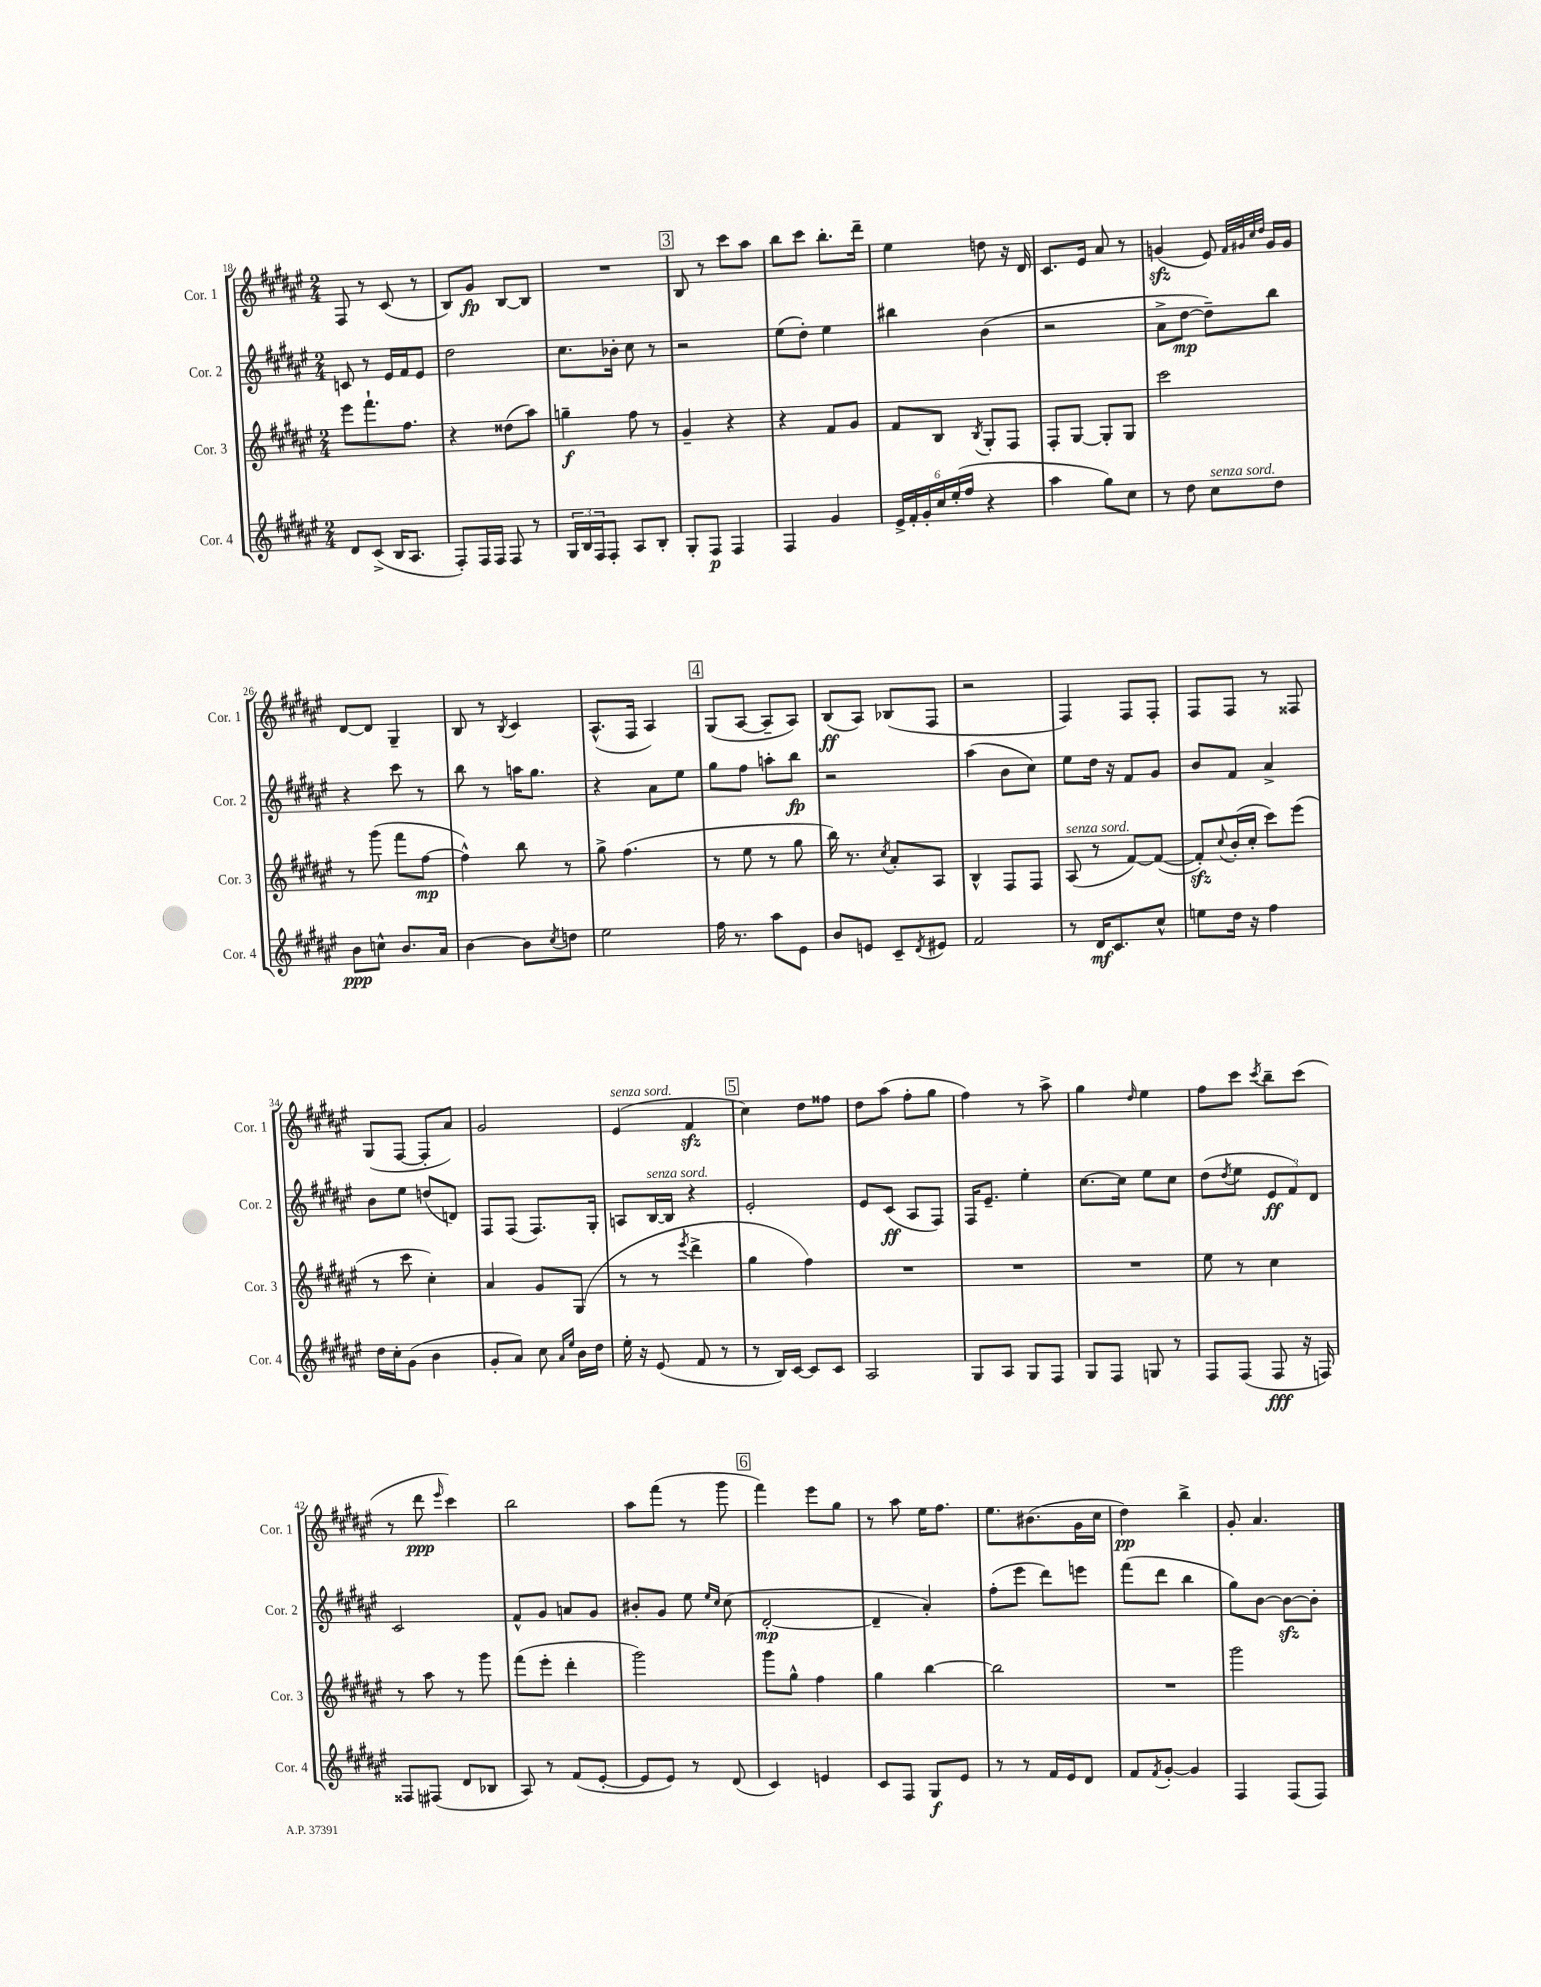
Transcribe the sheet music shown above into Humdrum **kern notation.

**kern	**dynam	**kern	**dynam	**kern	**dynam	**kern	**dynam
*part4	*part4	*part3	*part3	*part2	*part2	*part1	*part1
*staff4	*staff4	*staff3	*staff3	*staff2	*staff2	*staff1	*staff1
*I"Cor. 4	*	*I"Cor. 3	*	*I"Cor. 2	*	*I"Cor. 1	*
*I'Cor. 4	*	*I'Cor. 3	*	*I'Cor. 2	*	*I'Cor. 1	*
*clefG2	*	*clefG2	*	*clefG2	*	*clefG2	*
*k[f#c#g#d#a#e#]	*	*k[f#c#g#d#a#e#]	*	*k[f#c#g#d#a#e#]	*	*k[f#c#g#d#a#e#]	*
*M2/4	*	*M2/4	*	*M2/4	*	*M2/4	*
=18	=18	=18	=18	=18	=18	=18	=18
8d#/L	.	8eee#\L	.	8cn/	.	8F#/	.
(8c#^/J	.	8.fff#`\	.	8r	.	8r	.
16B/KL	.	.	.	16e#/LL	.	(8c#/	.
8.A#/J	.	8.ff#\J	.	16f#/J	.	.	.
.	.	.	.	8e#/J	.	8r	.
=19	=19	=19	=19	=19	=19	=19	=19
8F#'/L)	.	4r	.	2dd#\	.	8B/L)	.
16F#/L	.	.	.	.	.	8g#/J	fp
16F#/JJ	.	.	.	.	.	.	.
8F#/	.	(8dd##X\L	.	.	.	[8B/L	.
8r	.	8aa#\J)	.	.	.	8B/J]	.
=20	=20	=20	=20	=20	=20	=20	=20
24G#/LL	.	4ggn~\	f	8.cc#\L	.	2r	.
24B/	.	.	.	.	.	.	.
24F#/J	.	.	.	.	.	.	.
8F#'/J	.	.	.	.	.	.	.
.	.	.	.	16b-X'\Jk	.	.	.
8A#/L	.	8ff#\	.	8cc#\	.	.	.
8B'/J	.	8r	.	8r	.	.	.
!!LO:REH:place=s1:t=3
=21	=21	=21	=21	=21	=21	=21	=21
8G#'/L	.	4g#~/	.	2r	.	8B/	.
8F#/J	p	.	.	.	.	8r	.
4F#/	.	4r	.	.	.	8ccc#\L	.
.	.	.	.	.	.	8aa#\J	.
=22	=22	=22	=22	=22	=22	=22	=22
4F#/	.	4r	.	(8ee#\L	.	8bb\L	.
.	.	.	.	8dd#'\J)	.	8ccc#\J	.
4g#/	.	8f#/L	.	4ee#\	.	8.bb'\L	.
.	.	8g#/J	.	.	.	.	.
.	.	.	.	.	.	16ddd#~\Jk	.
=23	=23	=23	=23	=23	=23	=23	=23
24e#^/LL	.	8f#/L	.	4bb#X\	.	4ee#\	.
24f#'/	.	.	.	.	.	.	.
24g#'/	.	.	.	.	.	.	.
24cc#/	.	8B/J	.	.	.	.	.
(24ee#'/	.	.	.	.	.	.	.
24ff#/JJ	.	.	.	.	.	.	.
.	.	8qB/	.	.	.	.	.
4r	.	8G#'/L	.	(4b\	.	8ddn\	.
.	.	8F#/J	.	.	.	16r	.
.	.	.	.	.	.	16d#/	.
=24	=24	=24	=24	=24	=24	=24	=24
4aa#\	.	8F#'/L	.	2r	.	8.c#/L	.
.	.	[8G#/J	.	.	.	.	.
.	.	.	.	.	.	16e#/Jk	.
8gg#\L)	.	8G#'/L]	.	.	.	8a#/	.
8cc#\J	.	8G#/J	.	.	.	8r	.
=25	=25	=25	=25	=25	=25	=25	=25
8r	.	2ccc#\	.	8a#^\L	.	(4gnzz/	.
8dd#\	.	.	.	[8dd#\J	mp	.	.
!LO:TX:a:i:t=senza sord.	!	!	!	!	!	!	!
8cc#\L	.	.	.	8dd#~\L])	.	8e#/)	.
.	.	.	.	.	.	32qqf#/LLL	.
.	.	.	.	.	.	32qqg#X/	.
.	.	.	.	.	.	32qqcc#/	.
.	.	.	.	.	.	32qqdd#/JJJ	.
8dd#\J	.	.	.	8bb\J	.	16g#/LL	.
.	.	.	.	.	.	16g#/JJ	.
!!LO:LB:g=z
=26	=26	=26	=26	=26	=26	=26	=26
8b\L	ppp	8r	.	4r	.	[8d#/L	.
8ccn^^\J	.	(8ggg#\	.	.	.	8d#/J]	.
8.b/L	.	8fff#\L	.	8ccc#\	.	4G#~/	.
.	.	[8ff#\J	mp	8r	.	.	.
16a#/Jk	.	.	.	.	.	.	.
=27	=27	=27	=27	=27	=27	=27	=27
[4b\	.	4ff#^^\])	.	8bb\	.	8B/	.
.	.	.	.	8r	.	8r	.
.	.	.	.	.	.	8qB/	.
8b\L]	.	8bb\	.	16aan\KL	.	4c#/	.
.	.	.	.	8.gg#\J	.	.	.
8qcc#/	.	.	.	.	.	.	.
8ddn\J	.	8r	.	.	.	.	.
=28	=28	=28	=28	=28	=28	=28	=28
2ee#\	.	8gg#^\	.	4r	.	(8.A#^^/L	.
.	.	(4.ff#\	.	.	.	.	.
.	.	.	.	.	.	16F#/Jk	.
.	.	.	.	8a#\L	.	4A#/)	.
.	.	.	.	8ee#\J	.	.	.
!!LO:REH:place=s1:t=4
=29	=29	=29	=29	=29	=29	=29	=29
16ff#\	.	8r	.	8gg#\L	.	(8G#/L	.
8.r	.	.	.	.	.	.	.
.	.	8ee#\	.	8ff#\J	.	[8A#/J	.
8aa#\L	.	8r	.	8aan'\L	.	8A#~/L]	.
8e#\J	.	8gg#\	.	8bb\J	fp	8A#/J)	.
=30	=30	=30	=30	=30	=30	=30	=30
8b/L	.	16bb\)	.	2r	.	(8B/L	ff
.	.	8.r	.	.	.	.	.
8en/J	.	.	.	.	.	8A#/J)	.
.	.	8qcc#/	.	.	.	.	.
8c#~/L	.	8a#'/L	.	.	.	(8B-X/L	.
8qd#/	.	.	.	.	.	.	.
8e#X/J	.	8A#/J	.	.	.	8F#/J	.
=31	=31	=31	=31	=31	=31	=31	=31
2f#/	.	4B^^/	.	(4aa#\	.	2r	.
.	.	8F#/L	.	8b\L	.	.	.
.	.	8F#/J	.	8cc#\J)	.	.	.
=32	=32	=32	=32	=32	=32	=32	=32
!	!	!LO:TX:a:i:t=senza sord.	!	!	!	!	!
8r	.	(8A#/	.	8ee#\L	.	4F#/)	.
16d#/KL	mf	8r	.	16dd#\Jk	.	.	.
8.c#/	.	.	.	16r	.	.	.
.	.	[8f#/L)	.	8f#/L	.	8F#/L	.
8cc#^^/J	.	(8f#/J_	.	8g#/J	.	8F#'/J	.
=33	=33	=33	=33	=33	=33	=33	=33
8een\L	.	8f#zz'/L])	.	8b/L	.	8F#/L	.
.	.	8qqcc#/	.	.	.	.	.
16dd#\Jk	.	(16b'/L	.	8f#/J	.	8F#/J	.
16r	.	16cc#'/JJ	.	.	.	.	.
4ff#\	.	8ccc#\L)	.	4a#^/	.	8r	.
.	.	(8eee#\J	.	.	.	8F##X/	.
!!LO:LB:g=z
=34	=34	=34	=34	=34	=34	=34	=34
16dd#\LL	.	8r	.	8b\L	.	(8G#/L	.
16cc#'\J	.	.	.	.	.	.	.
(8g#\J	.	8ccc#\	.	8ee#\J	.	[8F#/J	.
4b\	.	4cc#'\)	.	(8ddn/L	.	8F#'/L]	.
.	.	.	.	8dn/J)	.	8a#/J)	.
=35	=35	=35	=35	=35	=35	=35	=35
8g#'/L	.	4a#/	.	8F#/L	.	2g#/	.
8a#/J)	.	.	.	(8F#/J	.	.	.
8cc#\	.	8g#/L	.	8.F#/L)	.	.	.
16qqa#/LL	.	.	.	.	.	.	.
16qqee#/JJ	.	.	.	.	.	.	.
16b\LL	.	(8G#/J	.	.	.	.	.
16dd#\JJ	.	.	.	16G#'/Jk	.	.	.
=36	=36	=36	=36	=36	=36	=36	=36
!	!	!	!	!	!	!LO:TX:a:i:t=senza sord.	!
16ee#'\	.	8r	.	8An/L	.	(4e#/	.
16r	.	.	.	.	.	.	.
!	!	!	!	!LO:TX:a:i:t=senza sord.	!	!	!
(8e#/	.	8r	.	[16B/L	.	.	.
.	.	.	.	16B/JJ]	.	.	.
.	.	8qeee#/	.	.	.	.	.
8f#/	.	4ddd#^\	.	4r	.	4f#zz/	.
8r	.	.	.	.	.	.	.
!!LO:REH:place=s1:t=5
=37	=37	=37	=37	=37	=37	=37	=37
8r	.	4gg#\	.	2e#'/	.	4cc#\)	.
16B/LL)	.	.	.	.	.	.	.
[16c#/JJ	.	.	.	.	.	.	.
8c#/L]	.	4ff#\)	.	.	.	8dd#\L	.
8c#/J	.	.	.	.	.	8ff##X\J	.
=38	=38	=38	=38	=38	=38	=38	=38
2A#/	.	2r	.	8e#/L	.	8dd#\L	.
.	.	.	.	(8c#/J	ff	(8aa#\J	.
.	.	.	.	8A#/L	.	8ff#'\L	.
.	.	.	.	8F#/J)	.	8gg#\J	.
=39	=39	=39	=39	=39	=39	=39	=39
8G#/L	.	2r	.	16F#/KL	.	4ff#\)	.
.	.	.	.	8.e#~/J	.	.	.
8A#/J	.	.	.	.	.	.	.
8G#/L	.	.	.	4ee#'\	.	8r	.
8F#/J	.	.	.	.	.	8aa#^\	.
=40	=40	=40	=40	=40	=40	=40	=40
8G#/L	.	2r	.	[8.cc#\L	.	4gg#\	.
8F#/J	.	.	.	.	.	.	.
.	.	.	.	16cc#\Jk]	.	.	.
.	.	.	.	.	.	16qqdd#/	.
8Gn/	.	.	.	8ee#\L	.	4ee#\	.
8r	.	.	.	8cc#\J	.	.	.
=41	=41	=41	=41	=41	=41	=41	=41
8F#/L	.	8ee#\	.	(8dd#\L	.	8ff#\L	.
.	.	.	.	8qdd#/	.	.	.
(8F#/J	.	8r	.	8ee#\J	.	8ccc#\J	.
.	.	.	.	.	.	8qccc#/	.
8F#/	fff	4cc#\	.	12e#/L	ff	8bb~\L	.
.	.	.	.	12f#/)	.	.	.
16r	.	.	.	.	.	(8ccc#\J	.
.	.	.	.	12d#/J	.	.	.
16Fn/)	.	.	.	.	.	.	.
!!LO:LB:g=z
=42	=42	=42	=42	=42	=42	=42	=42
8F##X/L	.	8r	.	2c#/	.	8r	.
(8F#X/J	.	8aa#\	.	.	.	8ddd#\	ppp
.	.	.	.	.	.	16qqeee#/	.
8d#/L	.	8r	.	.	.	4ccc#\)	.
8B-X/J	.	8ggg#\	.	.	.	.	.
=43	=43	=43	=43	=43	=43	=43	=43
8A#/)	.	(8fff#\L	.	8f#^^/L	.	2bb\	.
8r	.	8eee#'\J	.	8g#/J	.	.	.
(8f#/L	.	4ddd#'\	.	8an/L	.	.	.
[8e#'/J	.	.	.	8g#/J	.	.	.
=44	=44	=44	=44	=44	=44	=44	=44
8e#/L]	.	2ggg#\)	.	8b#X'/L	.	8aa#\L	.
8e#/J)	.	.	.	8g#/J	.	(8fff#\J	.
8r	.	.	.	8ee#\	.	8r	.
.	.	.	.	16qqee#/LL	.	.	.
.	.	.	.	16qqcc#/JJ	.	.	.
(8d#/	.	.	.	(8cc#\	.	8ggg#\	.
!!LO:REH:place=s1:t=6
=45	=45	=45	=45	=45	=45	=45	=45
4c#/)	.	8ggg#\L	.	[2d#'/	mp	4fff#\)	.
.	.	8gg#^^\J	.	.	.	.	.
4en/	.	4ff#\	.	.	.	8eee#\L	.
.	.	.	.	.	.	8gg#\J	.
=46	=46	=46	=46	=46	=46	=46	=46
8c#/L	.	4gg#\	.	4d#~/]	.	8r	.
8F#/J	.	.	.	.	.	8aa#\	.
8G#/L	f	[4bb\	.	4a#'/)	.	16ee#\KL	.
.	.	.	.	.	.	8.ff#\J	.
8e#/J	.	.	.	.	.	.	.
=47	=47	=47	=47	=47	=47	=47	=47
8r	.	2bb\]	.	(8ff#'\L	.	8.ee#\L	.
8r	.	.	.	8eee#\J	.	.	.
.	.	.	.	.	.	(8.b#X\	.
16f#/LL	.	.	.	8ddd#\L)	.	.	.
16e#/J	.	.	.	.	.	.	.
8d#/J	.	.	.	8eeen\J	.	16g#\L	.
.	.	.	.	.	.	16cc#\JJ	.
=48	=48	=48	=48	=48	=48	=48	=48
8f#/L	.	2r	.	(8fff#\L	.	4dd#\)	pp
8qf#/	.	.	.	.	.	.	.
[8g#'/J	.	.	.	8ddd#\J	.	.	.
4g#/]	.	.	.	4bb\	.	4bb^\	.
=49	=49	=49	=49	=49	=49	=49	=49
4F#/	.	2ggg#\	.	8gg#\L)	.	8g#'/	.
.	.	.	.	[8b\J	.	4.a#/	.
(8F#/L	.	.	.	8bzz\L_	.	.	.
8F#/J)	.	.	.	8b'\J]	.	.	.
==	==	==	==	==	==	==	==
*-	*-	*-	*-	*-	*-	*-	*-
